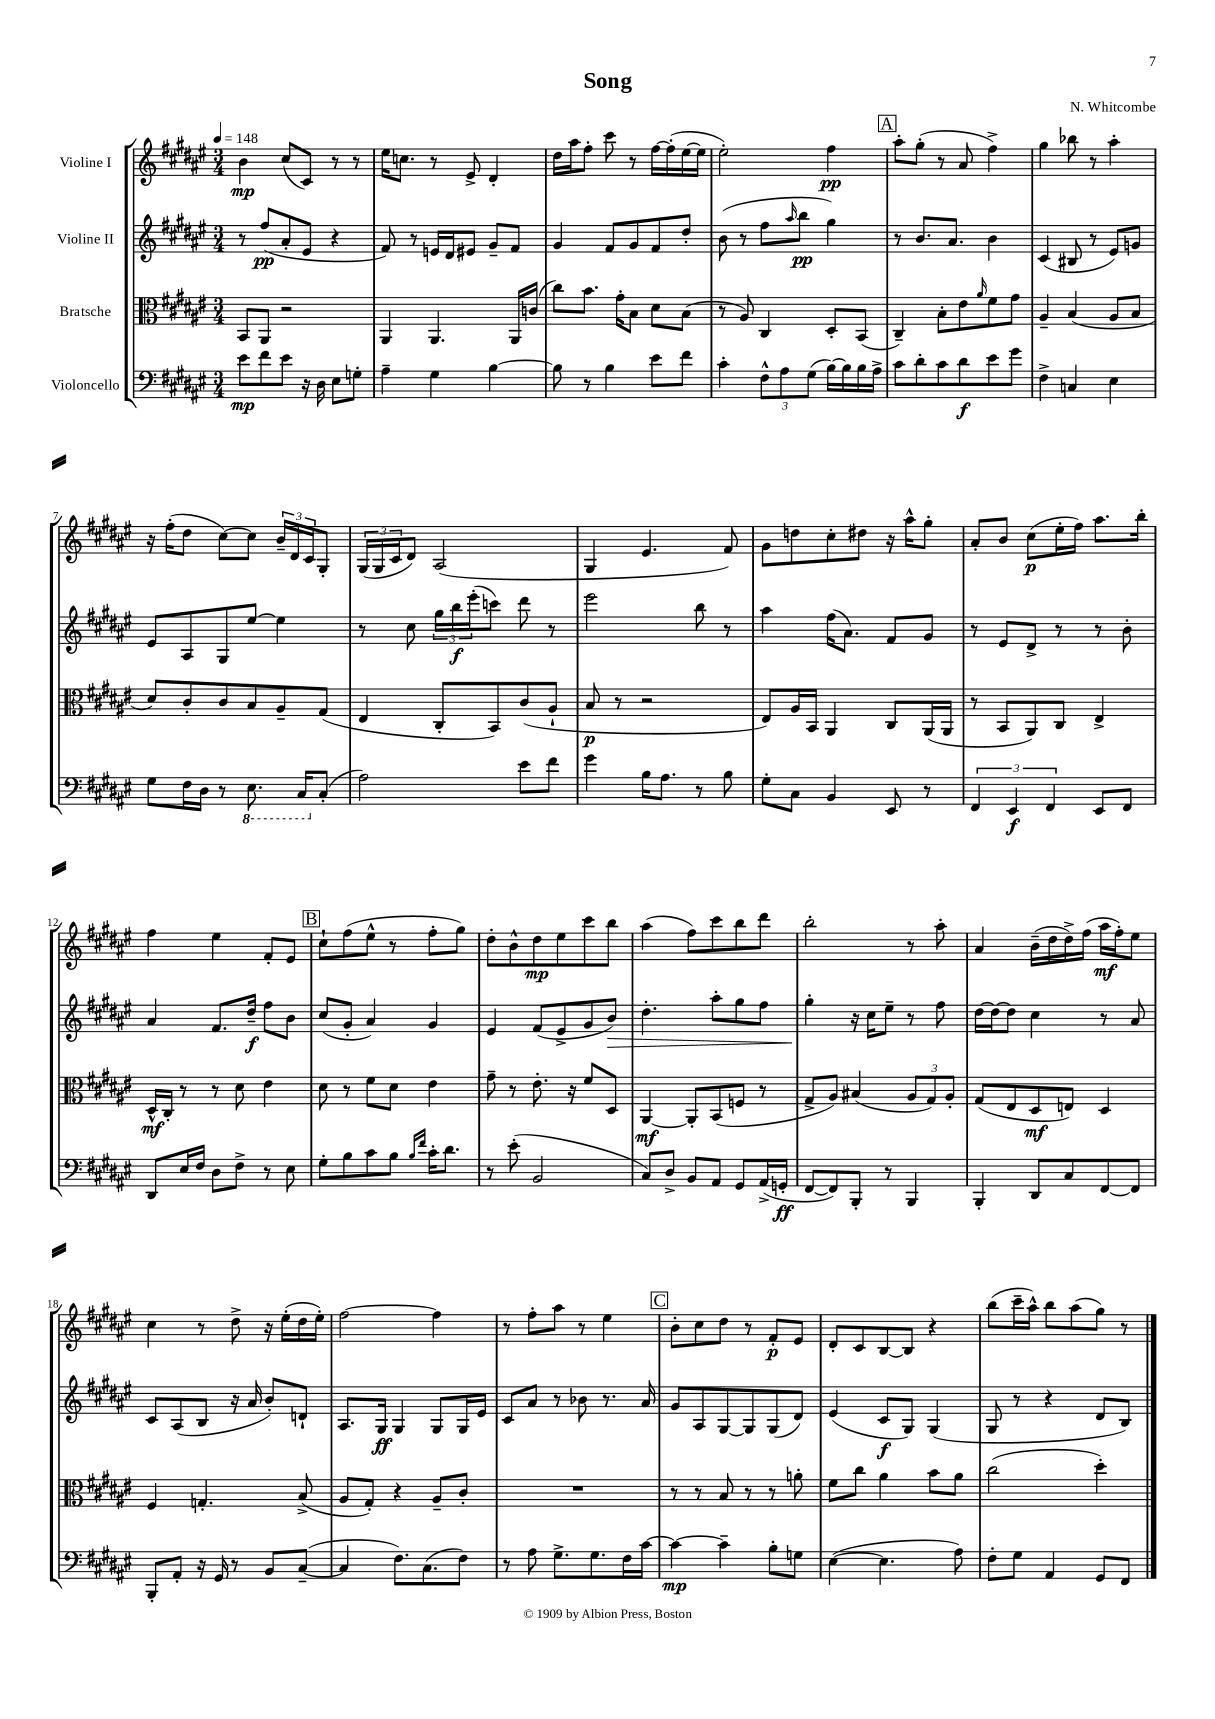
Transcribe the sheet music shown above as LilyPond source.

\header { title = "Song" composer = "N. Whitcombe" }
<<
\new StaffGroup <<
\new Staff = "s0" \with { instrumentName = "Violine I" } {
    \clef treble \key fis \major \numericTimeSignature \time 3/4 \tempo 4 = 148
    b'4\mp cis''8( cis'8) r8 r8 |
    eis''16 c''8. r8 eis'8-> dis'4-. |
    dis''16 ais''16 fis''8-. cis'''8 r8 fis''16~ fis''16-.( eis''16~ eis''16 |
    eis''2-.) fis''4\pp |
    \mark \markup { \box "A" } ais''8-. gis''8-.( r8 ais'8 fis''4->) |
    gis''4 bes''8 r8 ais''4-. |
    r16 fis''16-.( dis''8 cis''8~) cis''8 \tuplet 3/2 { b'16-- dis'16 cis'16 } gis8-. |
    \tuplet 3/2 { gis16( gis16 cis'16 } dis'8) ais2( |
    gis4 eis'4. fis'8) |
    gis'8 d''8 cis''8-. dis''8 r16 ais''16-^ gis''8-. |
    ais'8-. b'8 cis''8\p( eis''16-. fis''16) ais''8. b''16-. |
    fis''4 eis''4 fis'8-. eis'8 |
    \mark \markup { \box "B" } cis''8-! fis''8( eis''8-^ r8 fis''8-. gis''8) |
    dis''8-. b'8-^ dis''8\mp eis''8 cis'''8 b''8 |
    ais''4( fis''8) cis'''8 b''8 dis'''8 |
    b''2-. r8 ais''8-. |
    ais'4 b'16--( dis''16 dis''16->) fis''16( ais''16\mf fis''16-.) eis''8 |
    cis''4 r8 dis''8-> r16 eis''16-.( dis''16 eis''16-.) |
    fis''2~ fis''4 |
    r8 fis''8-. ais''8 r8 eis''4 |
    \mark \markup { \box "C" } b'8-. cis''8 dis''8 r8 fis'8-.\p eis'8 |
    dis'8-. cis'8 b8~ b8 r4 |
    b''8( cis'''16-- ais''16-^) b''8 ais''8( gis''8) r8 \bar "|." |
}
\new Staff = "s1" \with { instrumentName = "Violine II" } {
    \clef treble \key fis \major \numericTimeSignature \time 3/4
    r8 fis''8\pp( ais'8-. eis'8 r4 |
    fis'8) r8 e'16 dis'16 eis'8 gis'8-- fis'8 |
    gis'4 fis'8 gis'8 fis'8 dis''8-. |
    b'8( r8 fis''8 \grace { ais''16 } b''8\pp gis''4) |
    \mark \markup { \box "A" } r8 b'8. ais'8. b'4 |
    cis'4( bis8 r8 eis'8) g'8 |
    eis'8 ais8 gis8 eis''8~ eis''4 |
    r8 cis''8 \tuplet 3/2 { gis''16 b''16\f eis'''16-.( } c'''8) dis'''8 r8 |
    eis'''2 b''8 r8 |
    ais''4 fis''16( ais'8.) fis'8 gis'8 |
    r8 eis'8 dis'8-> r8 r8 b'8-. |
    ais'4 fis'8. dis''16--\f fis''8 b'8 |
    \mark \markup { \box "B" } cis''8( gis'8-. ais'4) gis'4 |
    eis'4 fis'8( eis'8-> gis'8 b'8\>) |
    dis''4.-. ais''8-. gis''8 fis''8 |
    gis''4-.\! r16 cis''16 eis''8-- r8 fis''8 |
    dis''16~ dis''16~ dis''8 cis''4 r8 ais'8 |
    cis'8 ais8( b8 r16 ais'16 b'8-.) d'8-! |
    ais8. gis16\ff gis4 gis8 gis16 eis'16 |
    cis'8 ais'8 r8 bes'8 r8. ais'16 |
    \mark \markup { \box "C" } gis'8 ais8 gis8~ gis8 gis8( dis'8) |
    eis'4( cis'8\f gis8) gis4( |
    gis8 r8 r4 dis'8 b8) \bar "|." |
}
\new Staff = "s2" \with { instrumentName = "Bratsche" } {
    \clef alto \key fis \major \numericTimeSignature \time 3/4
    b,8 ais,8 r2 |
    ais,4 ais,4. ais,16 c'16( |
    cis''8) b'8. gis'16-. b8 dis'8 b8( |
    r8 ais8) cis4 dis8-. b,8( |
    \mark \markup { \box "A" } cis4--) b8-. eis'8 \grace { ais'16 } fis'8 gis'8 |
    ais4-- b4( ais8 b8 |
    dis'8) cis'8-. cis'8 b8 ais8-- gis8( |
    eis4 cis8-. b,8) cis'8( ais8-! |
    b8\p r8 r2 |
    eis8) ais16 b,16 ais,4 cis8 ais,16( ais,16 |
    r8 b,8 ais,8) cis8 eis4-> |
    dis16-^\mf cis16-. r8 r8 dis'8 eis'4 |
    \mark \markup { \box "B" } dis'8 r8 fis'8 dis'8 eis'4 |
    gis'8-- r8 eis'8.-. r16 fis'8 dis8 |
    ais,4~\mf ais,8-. b,8( f8 r8 |
    gis8-> ais8) bis4( \tuplet 3/2 { ais8 gis8) ais8-. } |
    gis8( eis8 dis8\mf e8) dis4 |
    fis4 g4.-. b8->( |
    ais8 gis8-.) r4 ais8-- cis'8-. |
    R2. |
    \mark \markup { \box "C" } r8 r8 b8 r8 r8 a'8-. |
    fis'8 cis''8 ais'4 b'8 ais'8 |
    cis''2( dis''4-.) \bar "|." |
}
\new Staff = "s3" \with { instrumentName = "Violoncello" } {
    \clef bass \key fis \major \numericTimeSignature \time 3/4
    eis'8\mp fis'8 eis'8 r16 dis16 eis8 g8-. |
    ais4-- gis4 b4~ |
    b8 r8 b4 eis'8 fis'8 |
    cis'4-. \tuplet 3/2 { fis8-^ ais8 gis8( } b16~) b16 b16 ais16-> |
    \mark \markup { \box "A" } cis'8 dis'8-. cis'8 dis'8\f eis'8 gis'8 |
    fis4-> c4 eis4 |
    gis8 fis16 dis16 r8 \ottava #-1 eis,8. cis,16 \ottava #0 cis8-.( |
    ais2) eis'8 fis'8 |
    gis'4 b16 ais8. r8 b8 |
    gis8-. cis8 b,4 eis,8 r8 |
    \tuplet 3/2 { fis,4 eis,4\f fis,4 } eis,8 fis,8 |
    dis,8 eis16 fis16 dis8 fis8-> r8 eis8 |
    \mark \markup { \box "B" } gis8-. b8 cis'8 b8 \grace { b16 fis'16 } cis'16-. dis'8. |
    r8 eis'8-.( b,2 |
    cis8) dis8-> b,8 ais,8 gis,8 ais,16->( g,16-.\ff |
    fis,8~ fis,8) b,,8-. r8 b,,4 |
    b,,4-. dis,8 cis8 fis,8~ fis,8 |
    b,,8-. ais,8-. r16 gis,16 r8 b,8 cis8~--( |
    cis4 fis8.) cis8.( fis8) |
    r8 ais8 gis8.-> gis8. fis16 cis'16~ |
    \mark \markup { \box "C" } cis'4~\mp cis'4-- b8-. g8 |
    eis4~( eis4. ais8) |
    fis8-. gis8 ais,4 gis,8 fis,8 \bar "|." |
}
>>
>>
